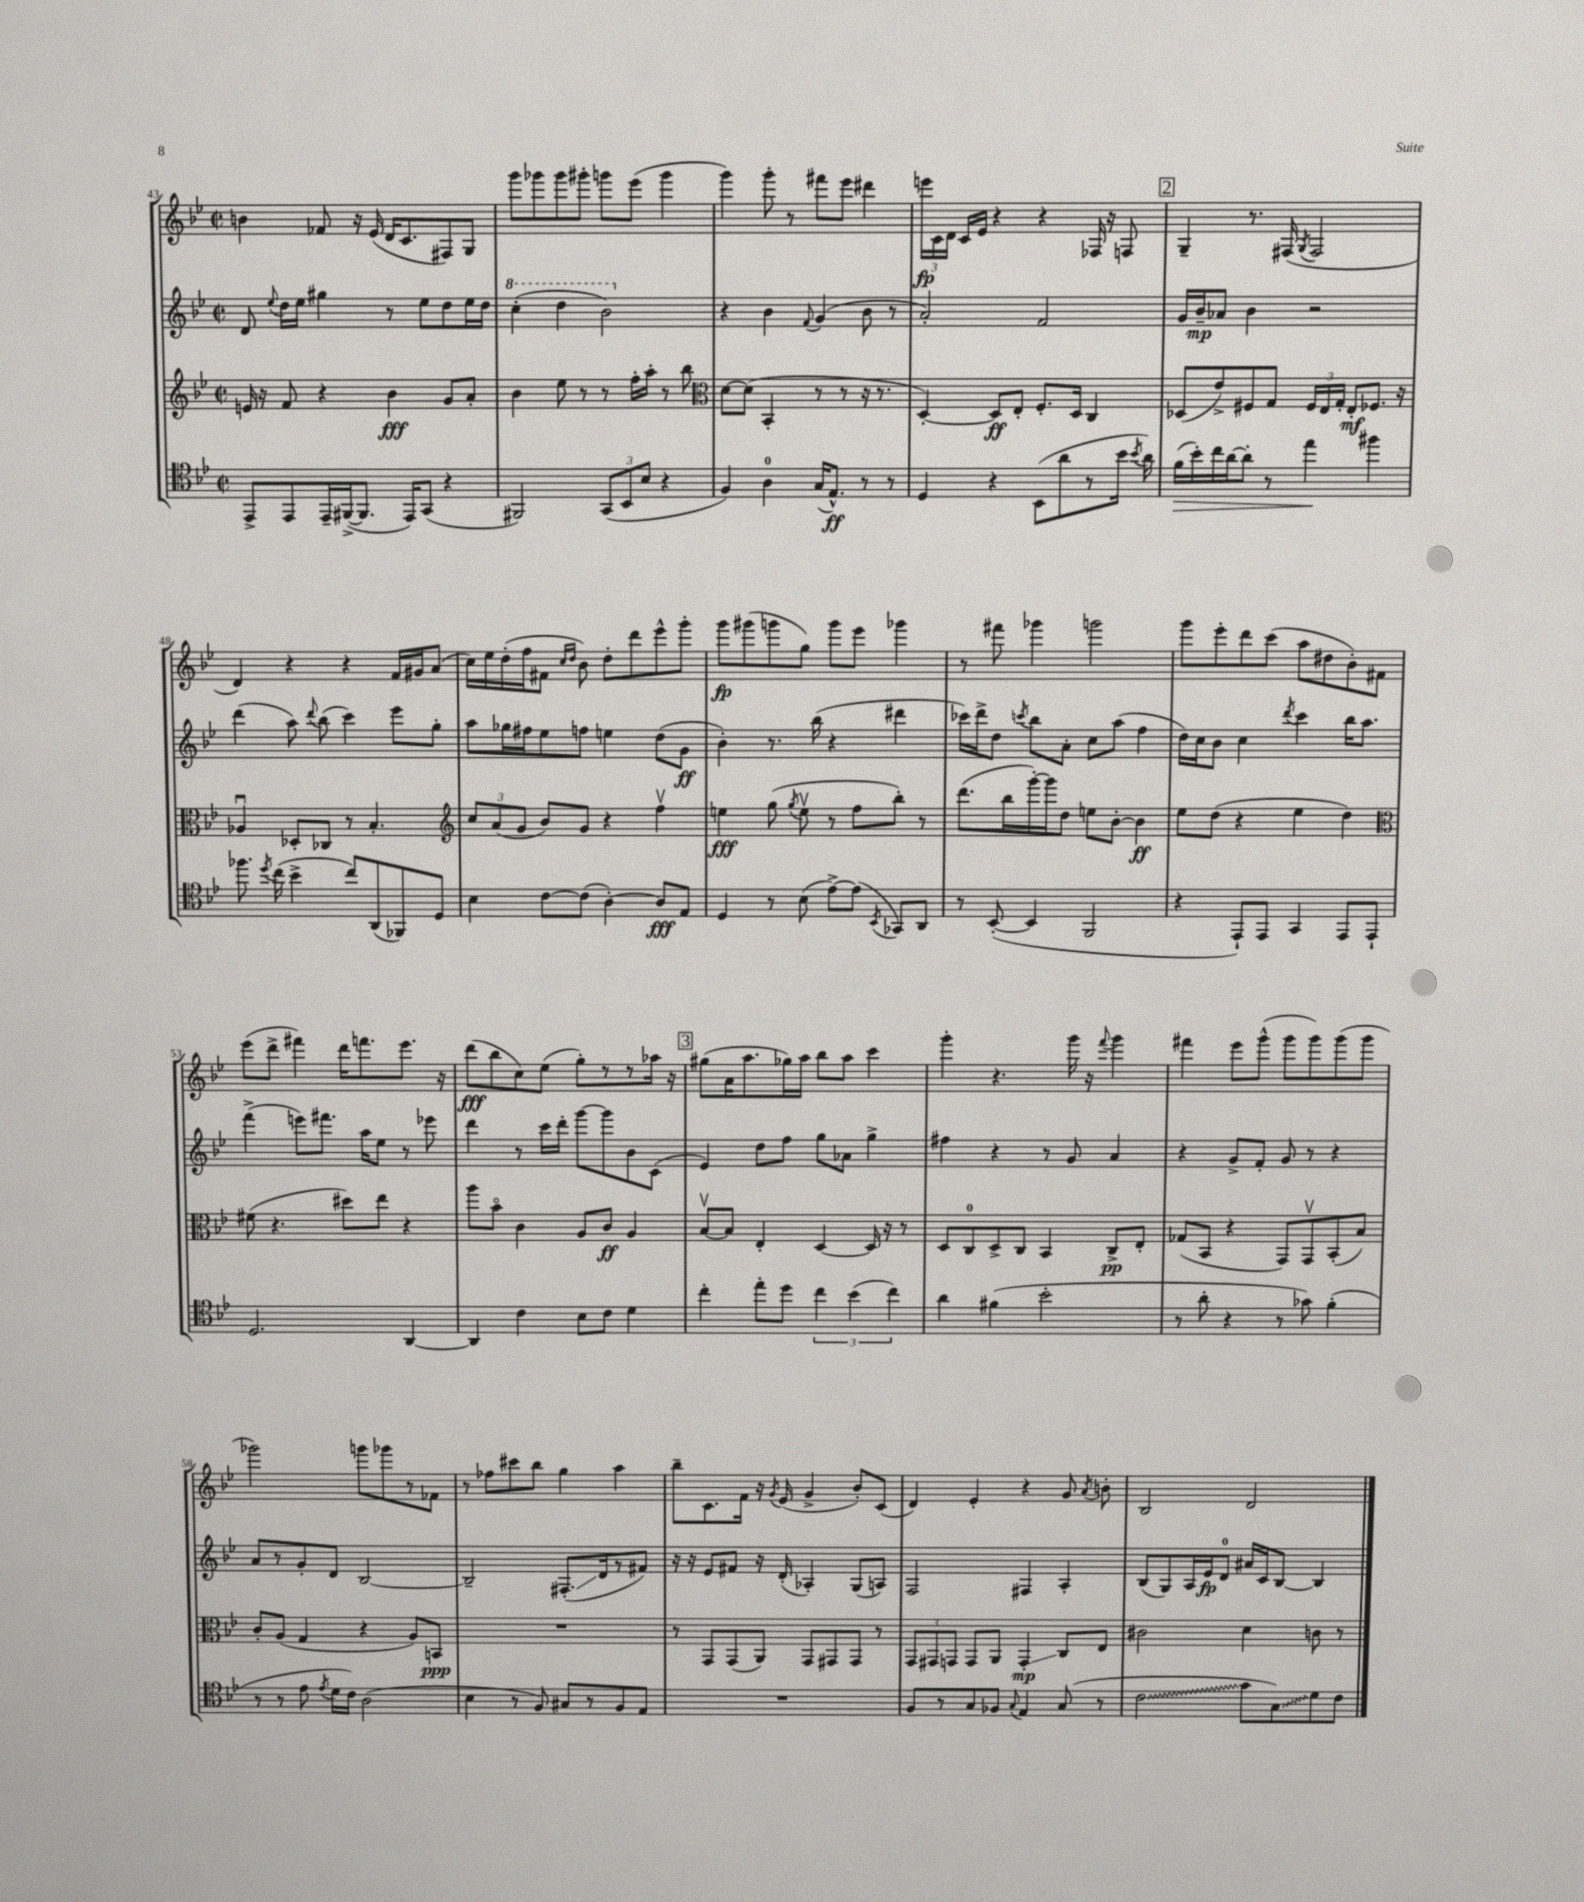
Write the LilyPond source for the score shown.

<<
\new StaffGroup <<
\new Staff = "s0" {
    \clef treble \key bes \major \defaultTimeSignature \time 2/2
    \autoBeamOff b'4 fes'8 r16 ees'16( d'16[ c'8. fis8) g8] |
    g'''8[ ges'''8 ges'''8 gis'''8]-. g'''8[ ees'''8]( g'''4 |
    g'''4) g'''8-. r8 fis'''8[ ees'''8] dis'''4 |
    \tuplet 3/2 { e'''16[\fp c'16 d'16] } c'16[ ees'16] r4 r4 fes16 r16 f8 |
    \mark \markup { \box "2" } g4-- r8. fis16( \acciaccatura { g8 } fis2 |
    d'4) r4 r4 f'16[ gis'16 a'8]( |
    c''16[) ees''16 d''16-.( f''16 fis'8] \grace { c''16[ d''16] } bes'8) d''8[-. d'''8 ees'''8-^ g'''8]-. |
    g'''8[\fp gis'''8( g'''8 g''8]) g'''8[ ees'''8] ges'''4 |
    r8 fis'''8 ges'''4 g'''2 |
    g'''8[ ees'''8-. d'''8 c'''8]( a''8[ dis''8 bes'8-.) fis'8] |
    ees'''8[( d'''8]-> fis'''4) d'''16[ f'''8. ees'''8.] r16 |
    d'''8[\fff( bes''8 c''8) ees''8]( g''8[-.) r8 r8 aes''16] r16 |
    \mark \markup { \box "3" } gis''8[( a'16 a''8. ges''16) a''16] bes''8[ a''8] c'''4 |
    g'''4-. r4. g'''16 r16 \appoggiatura { f'''8 } g'''4 |
    fis'''4 ees'''8[ g'''8]-^( g'''8[ g'''8) g'''8( g'''8] |
    ges'''2) g'''8[ ges'''8 r8 fes'8] |
    r8 fes''8[ cis'''8 bes''8] g''4 a''4 |
    bes''8[-- c'8. f'16] r16 \acciaccatura { g'8 } ees'16( g'4-> bes'8[-.) c'8]( |
    d'4) ees'4-. r4 g'8 \acciaccatura { a'8 } b'8-. |
    bes2 d'2 \bar "|." |
}
\new Staff = "s1" {
    \clef treble \key bes \major \defaultTimeSignature \time 2/2
    \autoBeamOff d'8 \appoggiatura { ees''8 } d''16[ ees''16] gis''4 r8 ees''8[ d''8 ees''16 d''16] |
    \ottava #1 c'''4-.( d'''4 bes''2) \ottava #0 |
    r4 bes'4 \appoggiatura { f'8 } g'4( bes'8 r8 |
    a'2-.) f'2 |
    \mark \markup { \box "2" } g'16[ bes'16--\mp aes'8] bes'4 r2 |
    d'''4( a''8) \appoggiatura { d'''8 } bes''8( c'''4) ees'''8[ g''8]-. |
    a''8[ ges''16 fis''16 ees''8 f''8] e''4 d''8[( g'8]\ff |
    bes'4-.) r8. bes''16( r4 dis'''4 |
    ces'''16[) d'''16-> d''8] \acciaccatura { c'''8 } bes''8[ a'8]-. c''8[ a''8]( f''4 |
    d''16[) c''16 bes'8] c''4 \acciaccatura { d'''8 } c'''4 bes''16[ a''8.] |
    f'''4->( e'''8[) fis'''8.] a''16[ ees''8] r8 ees'''8 |
    d'''4 r8 c'''16[ d'''16]-. g'''8[~ g'''8 bes'8 c'8]( |
    \mark \markup { \box "3" } ees'4) d''8[ f''8] g''8[ aes'8] g''4-> |
    fis''4 r4 r8 g'8 a'4 |
    r4 g'8[-> f'8]-. g'8 r8 r4 |
    a'8[ r8 g'8-. d'8] bes2~ |
    bes2-- fis8.[-.\glissando( d'16 r8 fis'8]) |
    r16 r16 ees'8[ fis'8] r16 d'16-.( aes4-.) g8[( a8]) |
    f2 fis4 a4-. |
    bes8[( g8) a16 ees'16\fp d'8]-0 ais'16[ c'16 bes8]~ bes4 \bar "|." |
}
\new Staff = "s2" {
    \clef treble \key bes \major \defaultTimeSignature \time 2/2
    \autoBeamOff e'16 r16 f'8 r4 bes'4\fff g'8[ a'8]-. |
    bes'4 ees''8 r8 r8 f''16[-. a''16]-. r8 bes''8 |
    \clef alto d'8[~ d'8]( bes,4-. r8 r8 r16 r8. |
    d4~-.) d8[\ff ees8]-. f8.[-. d16] c4 |
    \mark \markup { \box "2" } des8[( ees'8->) fis8 g8] \tuplet 3/2 { fis16[ ees16 g16]-. } ees8[-.\mf fes8.] r16 |
    aes4\downbow des8[-. ces8] r8 bes4.-. |
    \clef treble \tuplet 3/2 { c''8[ a'8( g'8] } bes'8[) g'8] r4 f''4\upbow |
    e''4\fff g''8( \acciaccatura { g''8 } e''8\upbow r8 f''8[ bes''8]-.) r8 |
    d'''8.[( bes''16 g'''16~-.) g'''16 d''8] e''8[ bes'8]~-. bes'4\ff |
    ees''8[ d''8]( r4 ees''4 d''4) |
    \clef alto fis'8( r4. dis''8[) ees''8] r4 |
    a''8[ bes'8]\flageolet c'4 a8[ c'8]\ff a4 |
    \mark \markup { \box "3" } bes8[~\upbow bes8] ees4-. d4~ d16 r16 r8 |
    d8[ c8-0 d8-> c8] bes,4 c8[->\pp ees8]-. |
    ges8[( bes,8] r4 g,8[) g,8\upbow bes,8-.( bes8]) |
    c'8[-. a8]( g4 r4 a8[) b,8]\ppp |
    R1 |
    r8 g,8[ g,8( a,8]) g,8[ gis,8 gis,8] r8 |
    \tuplet 3/2 { g,8[ gis,8 g,8] } g,8[ a,8] g,4-.\glissando\mp c8[ ees8] |
    cis'2 d'4 c'8 r8 \bar "|." |
}
\new Staff = "s3" {
    \clef tenor \key bes \major \defaultTimeSignature \time 2/2
    \autoBeamOff ees,8[-> ees,8 ees,16-- fis,16~->( fis,8.] ees,16[) g,8]( r4 |
    fis,2) \tuplet 3/2 { g,8[( bes,8 bes8] } r4 |
    f4) a4-0 g16[( ees8.]-^\ff) r8 r8 |
    d4 r4 bes,8[( a'8 r8 bes'16] \acciaccatura { bes'8 } a'16) |
    \mark \markup { \box "2" } f'16[\>( bes'16-.) c''16 a'16~ a'8]-. r8 ees''4\! fis''4 |
    fes''8. \acciaccatura { d''8 } c''16( bes'4-> c''8[) a,8( fes,8) d8] |
    bes4 c'8[~ c'8]( a4~-.) a8[\fff ees8] |
    d4 r8 bes8( ees'8[~->) ees'8]( \acciaccatura { bes,8 } ges,8[) a,8] |
    r8 bes,8~-.( bes,4 f,2 |
    r4 ees,8[-!) ees,8] g,4 ees,8[ ees,8]-! |
    d2. a,4~ |
    a,4 c'4 bes8[ c'8] d'4 |
    \mark \markup { \box "3" } c''4-. ees''8[-. d''8] \tuplet 3/2 { c''4 bes'4( c''4) } |
    a'4 fis'4( bes'2-. |
    r8 a'8-. r4 r8 ges'8) f'4-.( |
    r8 r8 ees'8 \acciaccatura { ees'8 } d'16[ c'16]) a2( |
    bes4 r8 f8) gis8[ r8 f8 ees8] |
    R1 |
    f8[ r8 g8 fes8] \appoggiatura { g8 } ees4 g8( r8 |
    \once \override Glissando.style = #'zigzag c'2\glissando g'8[ \once \override Glissando.style = #'zigzag g8\glissando) d'8 c'8] \bar "|." |
}
>>
>>
\layout { \context { \Score currentBarNumber = #43 } }
